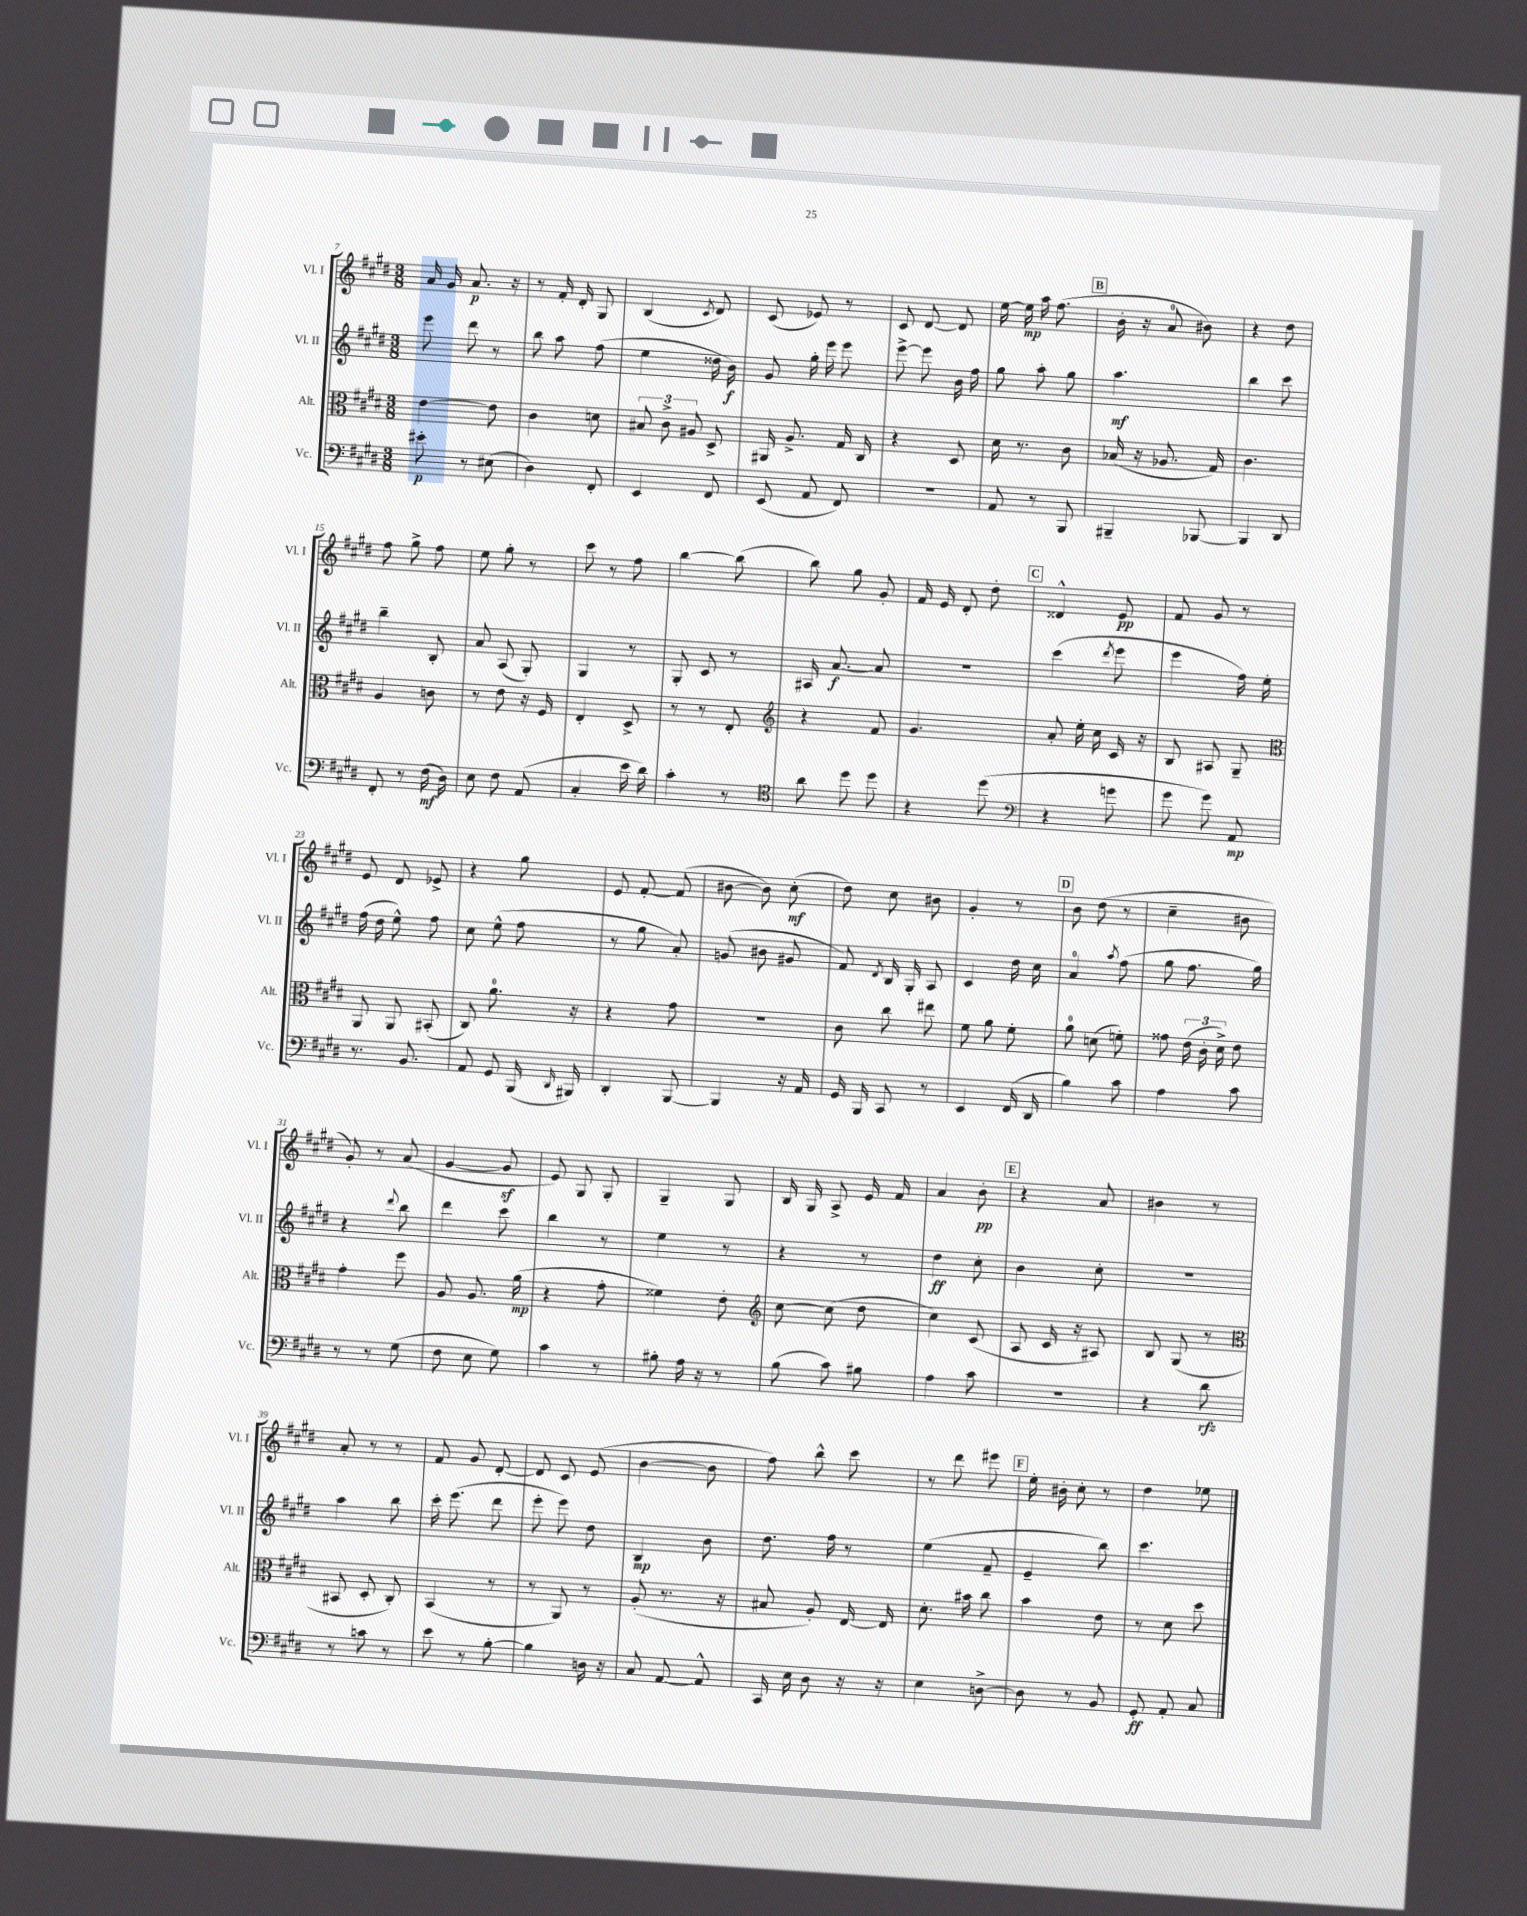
<<
\new StaffGroup <<
\new Staff = "s0" \with { instrumentName = "Vl. I" shortInstrumentName = "Vl. I" } {
    \clef treble \key e \major \numericTimeSignature \time 3/8
    \autoBeamOff a'16 gis'16 a'8.\p r16 |
    r8 fis'16-. dis'16-. gis8 |
    b4( \acciaccatura { cis'8 } dis'8) |
    cis'8( ees'8) r8 |
    cis'8 dis'8~ dis'8 |
    e''16~ e''16\mp a''16 fis''8.( |
    \mark \markup { \box "B" } b'16-. r16 a'8-0 bis'8) |
    r4 dis''8 |
    fis''8 gis''8-> fis''8 |
    e''8 gis''8-. r8 |
    cis'''8 r8 fis''8 |
    b''4~ b''8( |
    b''8) gis''8 gis'8-. |
    fis'16 e'16 dis'8-. dis''8-. |
    \mark \markup { \box "C" } disis'4-^ e'8\pp |
    fis'8 gis'8 r8 |
    e'8 dis'8 ees'8-> |
    r4 gis''8 |
    e'8 fis'8~-. fis'8( |
    bis'8~ bis'8) cis''8-.\mf( |
    dis''8) cis''8 bis'8 |
    gis'4-. r8 |
    \mark \markup { \box "D" } b'8 dis''8( r8 |
    cis''4-- bis'8 |
    gis'8-.) r8 a'8( |
    gis'4~ gis'8\sf |
    e'8) gis8 gis8-. |
    gis4-- gis8 |
    b16 gis16 a8-> e'16 fis'16 |
    a'4 b'8-.\pp |
    \mark \markup { \box "E" } r4 a'8 |
    bis'4 r8 |
    a'8-. r8 r8 |
    fis'8 gis'8 dis'8~-. |
    dis'8 cis'8 e'8( |
    b'4~ b'8 |
    fis''8) b''8-^ cis'''8 |
    r8 dis'''8 eis'''8 |
    \mark \markup { \box "F" } e''16-. bis'16-. cis''8-. r8 |
    dis''4 ees''8 \bar "|." |
}
\new Staff = "s1" \with { instrumentName = "Vl. II" shortInstrumentName = "Vl. II" } {
    \clef treble \key e \major \numericTimeSignature \time 3/8
    \autoBeamOff e'''8 dis'''8 r8 |
    b''8 a''8 fis''8( |
    e''4 disis''16 b'16\f) |
    gis'8 gis''16-. e'''16 e'''8 |
    e'''8~-> e'''8 b'16 fis''16 |
    gis''8 a''8-. gis''8 |
    \mark \markup { \box "B" } a''4.\mf |
    b''4 cis'''8 |
    b''4-- b8-. |
    a'8 a8( gis8-.) |
    gis4 r8 |
    gis8-. cis'8 r8 |
    ais16 a'8.~\f a'8 |
    R4. |
    \mark \markup { \box "C" } cis'''4( \acciaccatura { dis'''8 } e'''8 |
    e'''4 fis''16) e''16-. |
    fis''16( dis''16 e''8-^) fis''8 |
    cis''8 e''8-^( fis''8 |
    r8 gis''8 a'8-.) |
    g'8( bis'8 gis'8 |
    fis'8) \acciaccatura { dis'8 } b16 gis16-. a8 |
    cis'4 dis''16 cis''16 |
    \mark \markup { \box "D" } a'4-0 \acciaccatura { a''8 } fis''8( |
    gis''8 fis''8. gis''16) |
    r4 \appoggiatura { dis'''8 } b''8 |
    dis'''4 cis'''8 |
    b''4 r8 |
    e''4 r8 |
    r4 r8 |
    dis''4\ff cis''8-. |
    \mark \markup { \box "E" } b'4 cis''8-. |
    R4. |
    a''4 b''8 |
    cis'''16-. e'''8.( dis'''8 |
    e'''8-. e'''8) dis''8 |
    b4\mp b'8 |
    dis''8. fis''16 r8 |
    e''4( fis'8-- |
    \mark \markup { \box "F" } e'4-- b''8) |
    cis'''4. \bar "|." |
}
\new Staff = "s2" \with { instrumentName = "Alt." shortInstrumentName = "Alt." } {
    \clef alto \key e \major \numericTimeSignature \time 3/8
    \autoBeamOff e'4~ e'8 |
    cis'4 d'8 |
    \tuplet 3/2 { bis8 cis'8-> ais8 } dis8-> |
    ais,16 a8.-> gis16 cis16 |
    r4 dis8 |
    dis'16 r8. cis'8 |
    \mark \markup { \box "B" } bes16( r16 aes8. gis16) |
    cis'4. |
    a4 c'8 |
    r8 e'8 r16 fis16 |
    e4-. dis8-> |
    r8 r8 e8-. |
    \clef treble r4 fis'8 |
    gis'4. |
    \mark \markup { \box "C" } a'8-. e''16-. cis''16 cis'16 r16 |
    b8 ais8 gis8-- |
    \clef alto a,8 a,8 bis,8-.( |
    cis8) a'8.-0 r16 |
    r4 gis'8 |
    R4. |
    cis'8 cis''8 eis''8 |
    fis'8 a'8 fis'8-. |
    \mark \markup { \box "D" } a'8-0 d'8( f'8-.) |
    gisis'8 \tuplet 3/2 { e'16( cis'16-. dis'16->) } e'8 |
    gis'4-. fis''8 |
    a8 a8. a'16\mp( |
    r4 gis'8-. |
    fisis'4) e'8-. |
    \clef treble cis''8~ cis''8( dis''8 |
    cis''4) cis'8( |
    \mark \markup { \box "E" } a8 cis'16 r16 ais8) |
    b8 gis8( r8 |
    \clef alto bis,8 dis8-. cis8-.) |
    b,4( r8 |
    r8 a,8) r8 |
    a8-.( r8. r16 |
    bis8 a8-.) e16~ e16 |
    dis'8.-. bis'16 cis''8 |
    \mark \markup { \box "F" } b'4 e'8 |
    r8 dis'8 dis''8 \bar "|." |
}
\new Staff = "s3" \with { instrumentName = "Vc." shortInstrumentName = "Vc." } {
    \clef bass \key e \major \numericTimeSignature \time 3/8
    \autoBeamOff eis'8-.\p r8 eis8( |
    dis4) fis,8-. |
    e,4 fis,8 |
    e,8( a,8 fis,8) |
    r4. |
    a,8 r8 b,,8 |
    \mark \markup { \box "B" } bis,,4-- bes,,8~ |
    bes,,4 dis,8 |
    fis,8-. r8 fis16\mf( dis16) |
    e8 fis8 a,8( |
    cis4-. e'16 dis'16) |
    cis'4-. r8 |
    \clef tenor a'8 dis''8 dis''8 |
    r4 dis''8( |
    \mark \markup { \box "C" } \clef bass r4 g'8 |
    gis'8 gis'8) a,8\mp |
    r8. b,8. |
    a,8 gis,8 b,,16( \grace { dis,16 } bis,,16) |
    dis,4-. b,,8~ |
    b,,4 r16 a,16 |
    gis,16 b,,16 cis,8 r8 |
    e,4 fis,16( dis,16 |
    \mark \markup { \box "D" } b4) cis'8 |
    a4 cis'8 |
    r8 r8 gis8( |
    fis8 e8 gis8) |
    cis'4 r8 |
    bis8-. a16 r16 r8 |
    b8( cis'8) bis8 |
    a4 cis'8 |
    \mark \markup { \box "E" } r4. |
    r4 dis'8\rfz |
    r8 c'8 r8 |
    e'8 r8 b8~-. |
    b4 d16 r16 |
    cis8 a,8~ a,8-^ |
    cis,16 e16 dis8 r16 r16 |
    e4 d8~-> |
    \mark \markup { \box "F" } d8 r8 b,8 |
    gis,8-.\ff a,8-. cis8 \bar "|." |
}
>>
>>
\layout { \context { \Score currentBarNumber = #7 } }
